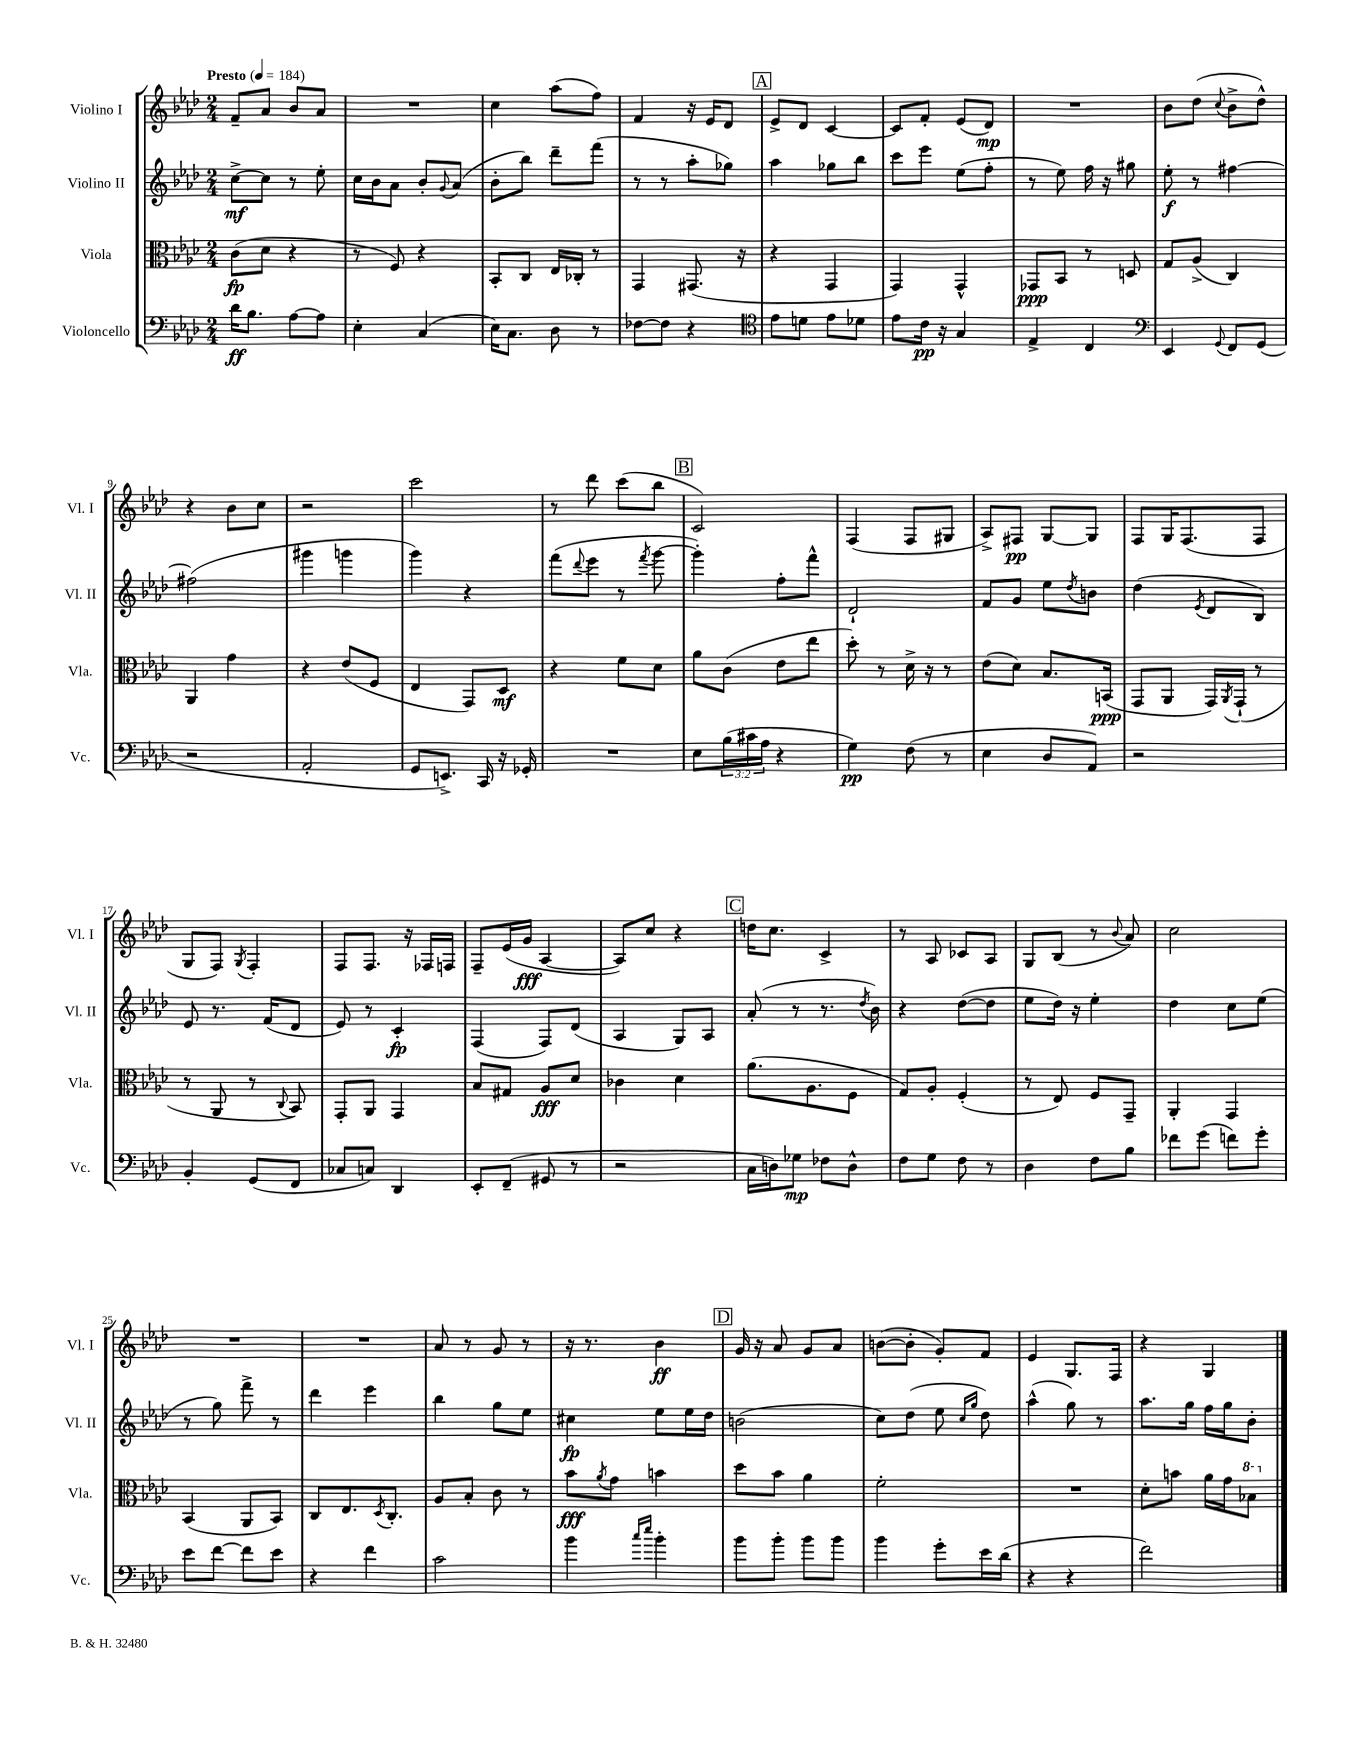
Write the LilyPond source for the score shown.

<<
\new StaffGroup <<
\new Staff = "s0" \with { instrumentName = "Violino I" shortInstrumentName = "Vl. I" } {
    \clef treble \key aes \major \numericTimeSignature \time 2/4 \tempo "Presto" 4 = 184
    f'8-- aes'8 bes'8 aes'8 |
    R2 |
    c''4 aes''8( f''8) |
    f'4 r16 ees'16 des'8 |
    \mark \markup { \box "A" } ees'8-> des'8 c'4~ |
    c'8 f'8-. ees'8( des'8\mp) |
    R2 |
    bes'8 des''8( \appoggiatura { c''8 } bes'8-> des''8-^) |
    r4 bes'8 c''8 |
    r2 |
    c'''2 |
    r8 des'''8 c'''8( bes''8 |
    \mark \markup { \box "B" } c'2) |
    f4( f8 gis8 |
    aes8->) fis8\pp g8~ g8 |
    f8 g16 f8.( f8 |
    g8 f8) \acciaccatura { g8 } f4-. |
    f8 f8. r16 fes16 f16 |
    f8-- ees'16( g'16\fff aes4~ |
    aes8) c''8 r4 |
    \mark \markup { \box "C" } d''16 c''8. c'4-> |
    r8 aes8 ces'8 aes8 |
    g8 bes8( r8 \appoggiatura { bes'8 } aes'8) |
    c''2 |
    R2 |
    R2 |
    aes'8 r8 g'8 r8 |
    r16 r8. bes'4\ff |
    \mark \markup { \box "D" } g'16 r16 aes'8 g'8 aes'8 |
    b'8~( b'8-. g'8-.) f'8 |
    ees'4 g8. f16 |
    r4 g4 \bar "|." |
}
\new Staff = "s1" \with { instrumentName = "Violino II" shortInstrumentName = "Vl. II" } {
    \clef treble \key aes \major \numericTimeSignature \time 2/4
    c''8~->\mf c''8 r8 ees''8-. |
    c''16 bes'16 aes'8 bes'8-. \appoggiatura { g'8 } aes'8( |
    bes'8-. bes''8) des'''8-- f'''8( |
    r8 r8 aes''8-. ges''8) |
    \mark \markup { \box "A" } aes''4 ges''8 bes''8 |
    c'''8 ees'''8 ees''8( f''8-. |
    r8 ees''8) f''16 r16 gis''8 |
    ees''8-.\f r8 fis''4~ |
    fis''2( |
    gis'''4 g'''4 |
    g'''4) r4 |
    f'''8( \appoggiatura { des'''8 } ees'''8 r8 \acciaccatura { f'''8 } g'''8~ |
    \mark \markup { \box "B" } g'''4-.) f''8-. f'''8-^ |
    des'2-! |
    f'8 g'8 ees''8 \acciaccatura { des''8 } b'8 |
    des''4( \acciaccatura { ees'8 } des'8 bes8) |
    ees'8 r8. f'16( des'8 |
    ees'8) r8 c'4-.\fp |
    f4( f8) des'8( |
    aes4 g8) aes8 |
    \mark \markup { \box "C" } aes'8-.( r8 r8. \acciaccatura { des''8 } bes'16) |
    r4 des''8~( des''8 |
    ees''8 des''16) r16 ees''4-. |
    des''4 c''8 ees''8( |
    r8 g''8) f'''8-> r8 |
    des'''4 ees'''4 |
    bes''4 g''8 ees''8 |
    cis''4\fp ees''8 ees''16 des''16 |
    \mark \markup { \box "D" } b'2( |
    c''8) des''8( ees''8 \grace { c''16 g''16 } des''8) |
    aes''4-^( g''8) r8 |
    aes''8. g''16 f''16 g''16 bes'8-. \bar "|." |
}
\new Staff = "s2" \with { instrumentName = "Viola" shortInstrumentName = "Vla." } {
    \clef alto \key aes \major \numericTimeSignature \time 2/4
    c'8\fp( des'8 r4 |
    r8 f8) r4 |
    bes,8-. c8 ees16 ces16-. r8 |
    g,4 gis,8.( r16 |
    \mark \markup { \box "A" } r4 g,4 |
    g,4) g,4-^ |
    ges,8\ppp bes,8 r8 d8 |
    g8 aes8->( c4) |
    aes,4 g'4 |
    r4 ees'8( f8 |
    ees4 g,8) des8\mf |
    r4 f'8 des'8 |
    \mark \markup { \box "B" } aes'8 c'8( ees'8 ees''8 |
    des''8-.) r8 des'16-> r16 r8 |
    ees'8( des'8) bes8. b,16\ppp( |
    g,8 aes,8 g,16) \acciaccatura { aes,8 } g,16-!( r8 |
    r8 aes,8 r8 \appoggiatura { c8 } bes,8) |
    g,8-. aes,8 g,4 |
    bes8 gis8 aes8\fff des'8 |
    ces'4 des'4 |
    \mark \markup { \box "C" } aes'8.( aes8. f8 |
    g8) aes8-. f4-.( |
    r8 ees8) f8 g,8-- |
    aes,4-. g,4 |
    bes,4( aes,8 bes,8) |
    c8 ees8. \acciaccatura { des8 } c8.-. |
    aes8 bes8-. c'8 r8 |
    bes'8\fff \acciaccatura { aes'8 } g'8 b'4 |
    \mark \markup { \box "D" } des''8 bes'8 aes'4 |
    f'2-. |
    R2 |
    des'8-. b'8 aes'16 g'16 \ottava #1 bes'8 \ottava #0 \bar "|." |
}
\new Staff = "s3" \with { instrumentName = "Violoncello" shortInstrumentName = "Vc." } {
    \clef bass \key aes \major \numericTimeSignature \time 2/4 \override Staff.TupletNumber.text = #tuplet-number::calc-fraction-text
    des'16\ff bes8. aes8~ aes8 |
    ees4-. c4( |
    ees16) c8. des8 r8 |
    fes8~ fes8 r4 |
    \mark \markup { \box "A" } \clef tenor ees'8 d'8 ees'8 des'8 |
    ees'8 c'16\pp r16 g4 |
    ees4-> c4 |
    \clef bass ees,4 \appoggiatura { g,8 } f,8 g,8( |
    r2 |
    aes,2-. |
    g,8 e,8.->) c,16 r16 ges,16-. |
    R2 |
    \mark \markup { \box "B" } ees8 \tuplet 3/2 { bes16( cis'16 aes16 } r4 |
    g4\pp) f8( r8 |
    ees4 des8 aes,8) |
    r2 |
    bes,4-. g,8( f,8 |
    ces8 c8) des,4 |
    ees,8-. f,8--( gis,8 r8 |
    r2 |
    \mark \markup { \box "C" } c16 d16) ges8\mp fes8 d8-^ |
    f8 g8 f8 r8 |
    des4 f8 bes8 |
    fes'8 g'8( f'8) g'8-. |
    ees'8 f'8~ f'8 ees'8 |
    r4 f'4 |
    c'2 |
    bes'4 \grace { c''16 ees''16 } bes'4-. |
    \mark \markup { \box "D" } bes'8 bes'8-. bes'8 bes'8 |
    bes'4 g'8-. ees'16 des'16( |
    r4 r4 |
    f'2) \bar "|." |
}
>>
>>
